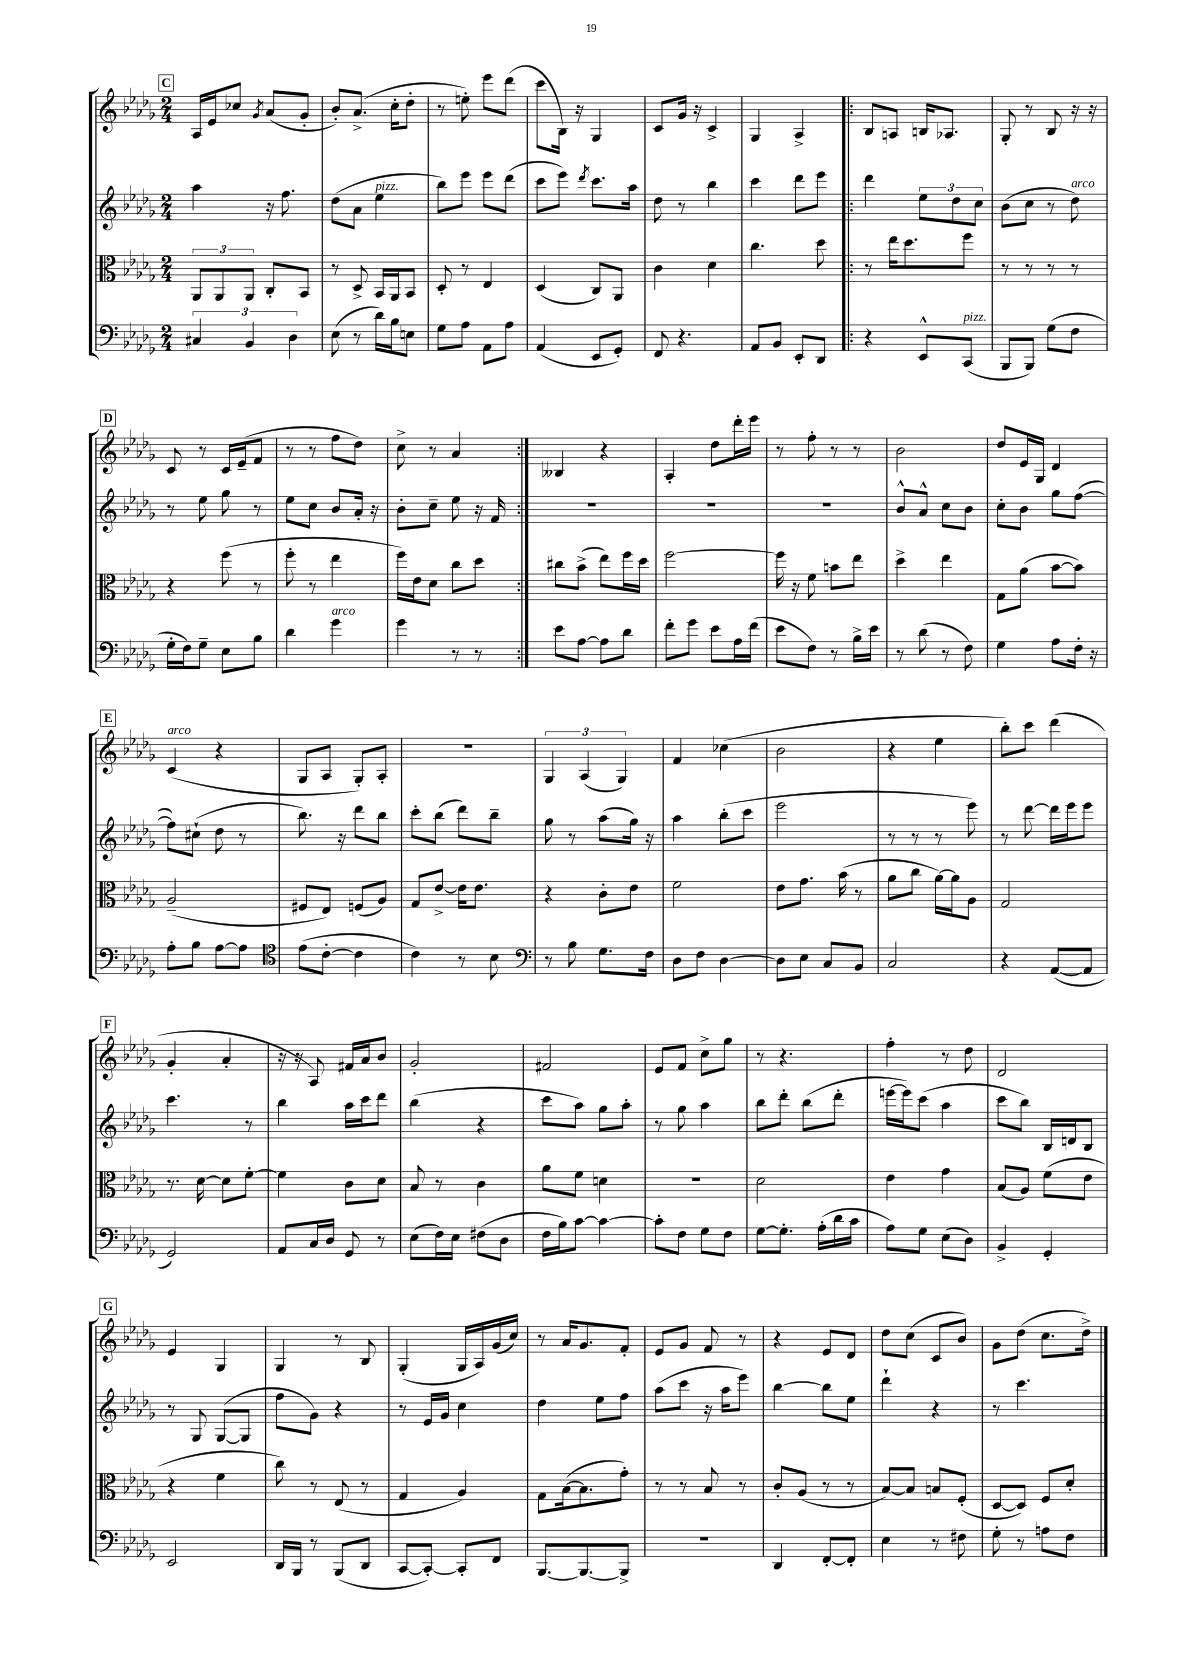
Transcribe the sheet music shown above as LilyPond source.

<<
\new StaffGroup <<
\new Staff = "s0" {
    \clef treble \key des \major \numericTimeSignature \time 2/4
    \mark \markup { \box "C" } aes16 ees'16 ces''8 \acciaccatura { ges'8 } aes'8( ges'8-. |
    bes'8-.) aes'8.->( c''16-. des''8-. |
    r8 e''8-.) ees'''8 des'''8( |
    c'''8 bes16) r16 ges4 |
    c'8 ges'16 r16 c'4-> |
    ges4 aes4-> |
    \repeat volta 2 { bes8 a8 b16 aes8. |
    ges8-. r8 bes8 r16 r16 |
    \mark \markup { \box "D" } c'8 r8 c'16 ees'16--( f'8 |
    r8 r8 f''8 des''8) |
    c''8-> r8 aes'4 | }
    beses4 r4 |
    aes4-. des''8 des'''16-. ees'''16 |
    r8 f''8-. r8 r8 |
    bes'2 |
    des''8 ees'16 ges16 des'4 |
    \mark \markup { \box "E" } c'4^\markup { \italic "arco" }( r4 |
    ges8 aes8 ges8-.) aes8-. |
    R2 |
    \tuplet 3/2 { ges4 aes4( ges4) } |
    f'4 ces''4( |
    bes'2 |
    r4 ees''4 |
    bes''8-.) c'''8 des'''4( |
    \mark \markup { \box "F" } ges'4-. aes'4-. |
    r16 r16 aes8) fis'16 aes'16 bes'8 |
    ges'2-. |
    fis'2 |
    ees'8 f'8 c''8-> ges''8 |
    r8 r4. |
    f''4-. r8 des''8 |
    des'2 |
    \mark \markup { \box "G" } ees'4 ges4 |
    ges4 r8 bes8 |
    ges4-.( ges16 aes16) ges'16( c''16) |
    r8 aes'16 ges'8. f'8-. |
    ees'8 ges'8 f'8 r8 |
    r4 ees'8 des'8 |
    des''8 c''8( c'8 bes'8) |
    ges'8 des''8( c''8. des''16->) \bar "|." |
}
\new Staff = "s1" {
    \clef treble \key des \major \numericTimeSignature \time 2/4
    \mark \markup { \box "C" } aes''4 r16 f''8. |
    des''8( aes'8 ees''4^\markup { \italic "pizz." } |
    bes''8) ees'''8 ees'''8 des'''8( |
    c'''8 ees'''8) \acciaccatura { des'''8 } c'''8. aes''16 |
    des''8 r8 bes''4 |
    c'''4 des'''8 ees'''8 |
    \repeat volta 2 { des'''4 \tuplet 3/2 { ees''8 des''8 c''8 } |
    bes'8( c''8 r8 des''8^\markup { \italic "arco" }) |
    \mark \markup { \box "D" } r8 ees''8 ges''8 r8 |
    ees''8 c''8 bes'8 aes'16-. r16 |
    bes'8-. c''8-- ees''8 r16 f'16 | }
    R2 |
    R2 |
    R2 |
    bes'8-^ aes'8-^ c''8 bes'8 |
    c''8-. bes'8 ges''8 f''8~( |
    \mark \markup { \box "E" } f''8) cis''8-!( des''8 r8 |
    bes''8.) r16 des'''8 bes''8 |
    c'''8-. bes''8( des'''8) bes''8-- |
    ges''8 r8 aes''8( ges''16) r16 |
    aes''4 bes''8-.( c'''8 |
    ees'''2 |
    r8 r8 r8 ees'''8) |
    r8 des'''8~ des'''16 ees'''16 ees'''8 |
    \mark \markup { \box "F" } c'''4. r8 |
    bes''4 aes''16 c'''16 des'''8 |
    bes''4( r4 |
    c'''8 aes''8) ges''8 aes''8-. |
    r8 ges''8 aes''4 |
    bes''8 des'''8-. bes''8( des'''8-. |
    e'''16~ e'''16) c'''8( aes''4 |
    c'''8 bes''8) bes16 d'16 bes8 |
    \mark \markup { \box "G" } r8 ges8 ges8~( ges8 |
    f''8 ges'8) r4 |
    r8 ees'16 ges'16 c''4 |
    des''4 ees''8 f''8 |
    aes''8( c'''8 r16 aes''16 ees'''8) |
    bes''4~ bes''8 ees''8 |
    des'''4-! r4 |
    r8 c'''4. \bar "|." |
}
\new Staff = "s2" {
    \clef alto \key des \major \numericTimeSignature \time 2/4
    \mark \markup { \box "C" } \tuplet 3/2 { aes,8 aes,8 aes,8 } c8-. bes,8 |
    r8 des8-> bes,16 aes,16 bes,8 |
    des8-. r8 ees4 |
    des4( c8) aes,8 |
    c'4 des'4 |
    c''4. des''8 |
    \repeat volta 2 { r8 ees''16 des''8. f''8 |
    r8 r8 r8 r8 |
    \mark \markup { \box "D" } r4 f''8( r8 |
    f''8-. r8 ees''4 |
    f''16) ees'16 des'8 c''8 des''8 | }
    cis''8 bes'8->( ees''8) f''16 des''16 |
    f''2~ |
    f''16 r16 f'8 b'8 ees''8 |
    des''4-> ees''4 |
    ges8 aes'8( bes'8~ bes'8) |
    \mark \markup { \box "E" } aes2--( |
    fis8 ees8) f8( aes8) |
    ges8 ees'8~-> ees'16 ees'8. |
    r4 c'8-. ees'8 |
    f'2 |
    ees'8 ges'8. bes'16( r8 |
    aes'8 c''8 aes'16~) aes'16 aes8 |
    ges2 |
    \mark \markup { \box "F" } r8. des'16~ des'8 f'8~-. |
    f'4 c'8 des'8 |
    bes8 r8 c'4 |
    aes'8 f'8 d'4 |
    R2 |
    des'2 |
    ees'4 ges'4 |
    bes8( aes8) f'8( ees'8 |
    \mark \markup { \box "G" } r4 f'4 |
    c''8) r8 ees8( r8 |
    ges4 aes4) |
    ges8 bes16~( bes8. ges'8-.) |
    r8 r8 bes8 r8 |
    c'8-. aes8( r8 r8 |
    bes8~) bes8 b8 f8-.( |
    des8~ des8) f8 des'8-. \bar "|." |
}
\new Staff = "s3" {
    \clef bass \key des \major \numericTimeSignature \time 2/4
    \mark \markup { \box "C" } \tuplet 3/2 { cis4 bes,4 des4 } |
    ees8( r8 des'16) bes16 e8 |
    ges8 aes8 aes,8 aes8 |
    aes,4( ees,8 ges,8-.) |
    f,8 r4. |
    aes,8 bes,8 ees,8-. des,8 |
    \repeat volta 2 { r4 ees,8-^ c,8^\markup { \italic "pizz." }( |
    bes,,8 bes,,8) ges8( f8 |
    \mark \markup { \box "D" } ges16-. f16) ges8-- ees8 bes8 |
    des'4 ges'4^\markup { \italic "arco" } |
    ges'4 r8 r8 | }
    ees'8 aes8~ aes8 des'8 |
    f'8-. ges'8 ees'8 aes16 f'16( |
    ees'8 f8) r8 bes16-> ees'16 |
    r8 des'8( r8 f8) |
    ges4 aes8 f16-. r16 |
    \mark \markup { \box "E" } aes8-. bes8 aes8~ aes8 |
    \clef tenor ees'8( c'8~-. c'4 |
    c'4) r8 bes8 |
    \clef bass r8 bes8 ges8. f16 |
    des8 f8 des4~ |
    des8 ees8 c8 bes,8 |
    c2 |
    r4 aes,8~( aes,8 |
    \mark \markup { \box "F" } ges,2) |
    aes,8 c16 des16 ges,8 r8 |
    ees8( f16) ees16 fis8( des8 |
    f16 bes16) c'8~ c'4~ |
    c'8-. f8 ges8 f8 |
    ges8~ ges8.-. aes16-.( des'16 c'16 |
    aes8) ges8 ees8( des8) |
    bes,4-> ges,4-. |
    \mark \markup { \box "G" } ees,2 |
    des,16 bes,,16 r8 bes,,8( des,8 |
    c,8~ c,8~-.) c,8-. f,8 |
    bes,,8.~ bes,,8.~ bes,,8-> |
    R2 |
    des,4 f,8~-. f,8-. |
    ees4 r8 fis8 |
    ges8-. r8 a8 f8 \bar "|." |
}
>>
>>
